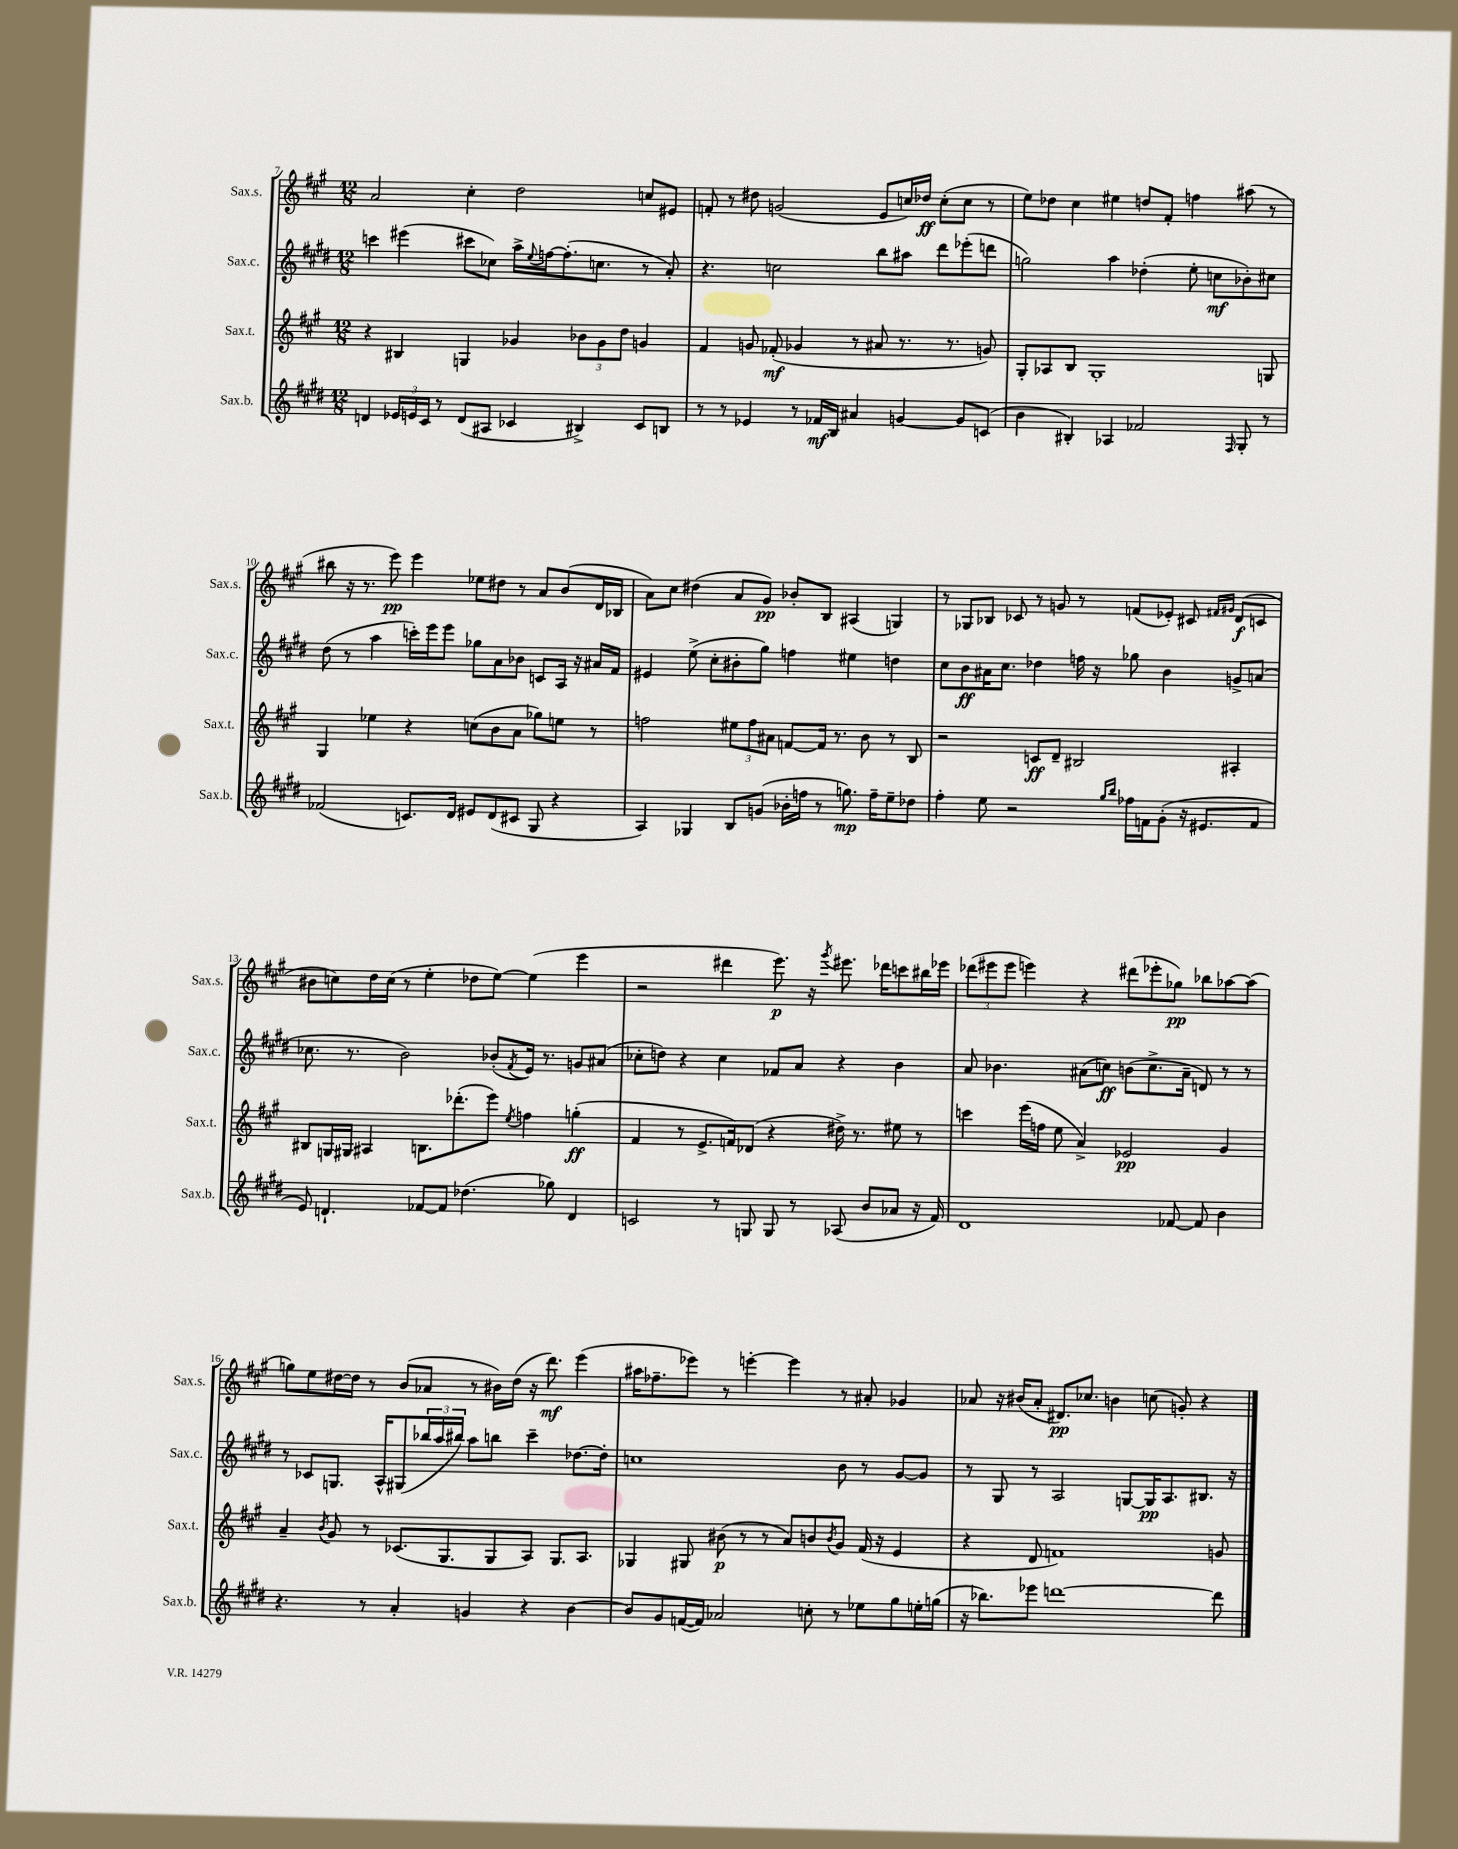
<<
\new StaffGroup <<
\new Staff = "s0" \with { instrumentName = "Sax.s." shortInstrumentName = "Sax.s." } {
    \clef treble \key a \major \numericTimeSignature \time 12/8
    a'2 cis''4-. d''2 c''8 eis'8 |
    f'8-. r8 dis''8 g'2( e'8 c''16) des''16\ff c''8-.( c''8 r8 |
    e''8) des''8 cis''4 eis''4 d''8 fis'8-. f''4 ais''8( r8 |
    bis''8 r16 r8. e'''8\pp) e'''4 ees''8 dis''8 r8 a'8 b'8( d'16 bes16 |
    a'8) cis''8 dis''4( a'8 gis'8\pp) bes'8-. b8 ais4( g4) |
    r8 ges8 bes8 ces'8 r8 g'8 r8 f'8( ees'8-.) cis'8 \grace { fis'16 gis'16 } d'8\f( c'8 |
    bis'8 c''8) d''16 c''16( r8 e''4-. des''8 e''8~) e''4( e'''4 |
    r2 dis'''4 e'''8.\p) r16 \acciaccatura { gis'''8 } eis'''8. des'''16 c'''8 bis''16 ees'''16 |
    \tuplet 3/2 { des'''8( eis'''8 eis'''8 } e'''4) r4 dis'''8( ees'''8-. ges''8\pp) bes''8 aes''8~ aes''8( |
    g''8) e''8 dis''16~ dis''16 r8 b'8( aes'8 r8 bis'16) dis''16( r16 d'''8.\mf) e'''4( |
    ais''16 fes''8.-- ees'''8) r8 e'''4~-. e'''4 r8 ais'8-. ges'4 |
    aes'8 r16 bis'16( aes'8-. dis'8.\pp) ces''8. b'4 c''8( g'8-.) r4 \bar "|." |
}
\new Staff = "s1" \with { instrumentName = "Sax.c." shortInstrumentName = "Sax.c." } {
    \clef treble \key e \major \numericTimeSignature \time 12/8
    c'''4 eis'''4( cis'''8 ces''8) a''16-> \appoggiatura { e''8 } f''16~ f''8.-.( c''8. r8 a'8-.) |
    r4. c''2 b''8 ais''8 dis'''8 ees'''8-.( d'''8 |
    g''2) a''4 des''4-.( e''8-. c''8\mf bes'8-.) cis''8 |
    dis''8( r8 a''4 c'''16-.) e'''16 e'''8 ges''8 a'8 bes'8 c'8 a16 r16 ais'16 fis'16 |
    eis'4 e''8->( cis''8-. bis'8-. gis''8) f''4 eis''4 d''4 |
    cis''8 b'8\ff ais'16 cis''8. des''4 f''16 r16 ges''8 b'4 g'8-> a'8( |
    ces''8. r8. b'2) bes'8-.( \acciaccatura { fis'8 } e'16) r8. g'8 ais'8( |
    ces''8-. d''8) r4 ces''4 fes'8 a'8 r4 b'4 |
    a'8 bes'4. ais'8( c''8\ff) b'8( c''8.-> ais'16-- d'8) r8 r8 |
    r8 ces'8 g8. a16-^ gis8( \tuplet 3/2 { bes''16 a''16 bis''16) } a''8 b''8 cis'''4-- des''8.~ des''16-. |
    c''1 b'8 r8 gis'8~ gis'8 |
    r8 gis8 r8 a2 g8~ g16\pp a8. bis8. r16 \bar "|." |
}
\new Staff = "s2" \with { instrumentName = "Sax.t." shortInstrumentName = "Sax.t." } {
    \clef treble \key a \major \numericTimeSignature \time 12/8
    r4 bis4 g4 ges'4 \tuplet 3/2 { bes'8 ges'8 d''8 } g'4 |
    fis'4 g'8 fes'8-.\mf( ges'4 r8 ais'8 r8. r8. g'8) |
    gis8-. aes8 b8 gis1-. g8 |
    gis4 ees''4 r4 c''8( b'8 a'8 ges''8) e''8 r8 |
    f''2 \tuplet 3/2 { eis''8 f''8 ais'8 } f'8~ f'16 r8. b'8 r8 b8 |
    r2 c'8\ff d'8-- bis2 ais4-. |
    bis8 g16 gis16 ais4 b8. des'''8.-.( e'''8) \acciaccatura { e''8 } f''4 g''4-.\ff( |
    fis'4 r8 e'8.-> f'16) des'8( r4 dis''16->) r8. eis''8 r8 |
    c'''4 e'''16( f''16 e''8 a'4->) ees'2\pp gis'4 |
    a'4-- \acciaccatura { b'8 } gis'8 r8 ces'8.( gis8. gis8 a8) gis8. a8. |
    ges4 gis8 bis'8\p( r8 r8 a'8) b'8 \acciaccatura { b'8 } gis'8 fis'16( r16 e'4 |
    r4 d'8 f'1) g'8 \bar "|." |
}
\new Staff = "s3" \with { instrumentName = "Sax.b." shortInstrumentName = "Sax.b." } {
    \clef treble \key e \major \numericTimeSignature \time 12/8
    d'4 \tuplet 3/2 { ees'16 e'16 cis'16 } r8 d'8( ais8 ces'4 bis4->) ces'8 b8 |
    r8 r8 ees'4 r8 fes'16\mf b16 ais'4 g'4~ g'8 c'8( |
    b'4 bis4-.) aes4 fes'2 \grace { fis16 } gis8-. r8 |
    fes'2( c'8.) dis'16 eis'8 dis'8( cis'8 gis8 r4 |
    a4) ges4 b8 g'8( bes'16-. f''16 r8 g''8.\mp) f''16-- e''8-- des''8 |
    fis''4-. e''8 r2 \grace { gis''16 b''16 } fes''16 f'16 gis'8-.( r16 eis'8. f'8 |
    e'8) d'4.-! fes'8~ fes'8 des''4.( ges''8) d'4 |
    c'2 r8 g8 g8 r8 aes8( b'8 aes'8 r16 fis'16) |
    dis'1 fes'8~ fes'8 b'4 |
    r4. r8 a'4-. g'4 r4 b'4~ |
    b'8 gis'8 f'16~( f'16) aes'2 c''8-. r8 ees''8 gis''8 e''16-. g''16( |
    r16 bes''8.) ees'''8 d'''1~ d'''8 \bar "|." |
}
>>
>>
\layout { \context { \Score currentBarNumber = #7 } }
